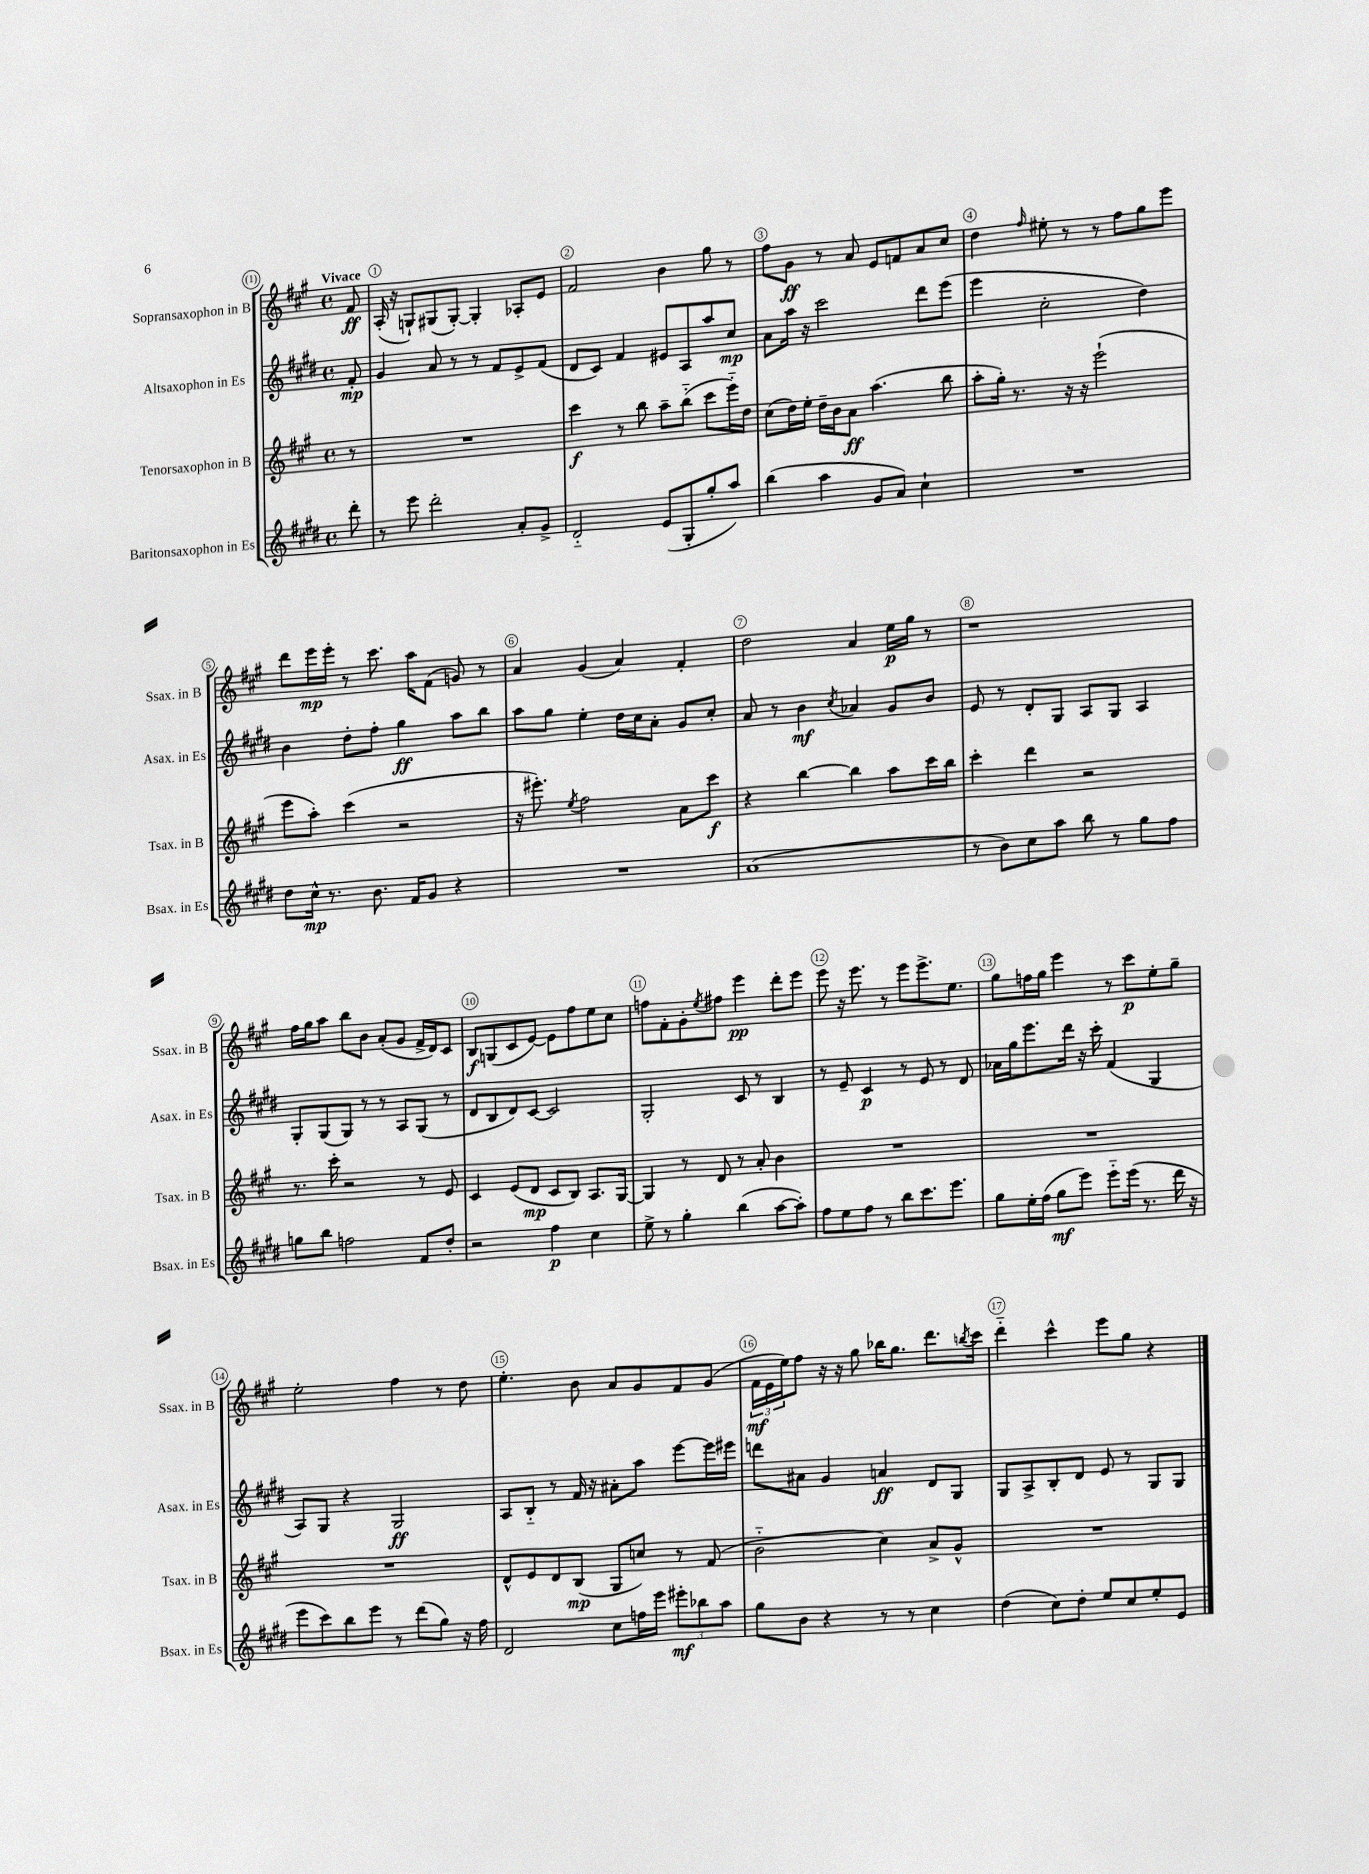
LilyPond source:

<<
\new StaffGroup <<
\new Staff = "s0" \with { instrumentName = "Sopransaxophon in B" shortInstrumentName = "Ssax. in B" } {
    \clef treble \key a \major \defaultTimeSignature \time 4/4 \partial 8 \tempo "Vivace"
    fis'8\ff |
    a16-.( r16 g8-!) gis8( gis8~-.) gis4-. aes8-. e'8 |
    fis'2 b'4 gis''8 r8 |
    fis''8 gis'8\ff r8 a'8 e'8 f'8 a'8 cis''8 |
    d''4 \grace { fis''16 } eis''8-. r8 r8 fis''8 gis''8 e'''8 |
    d'''8 e'''16\mp e'''16-. r8 cis'''8. a''16 fis'8( g'8) r8 |
    a'4 gis'4( a'4) fis'4-. |
    d''2 a'4 e''16\p gis''16 r8 |
    r1 |
    fis''16 gis''16 a''8 b''8 b'8 a'8-.( gis'8 fis'16-> d'16) cis'8 |
    b8\f g8( cis'8 e'8~) e'8 fis''8 e''8 cis''8 |
    f''8 fis'8-. gis'8-. \acciaccatura { e''8 } fis''8 e'''4\pp d'''8-. e'''8 |
    e'''8 r16 e'''8. r8 e'''8 e'''8.-> e''8. |
    gis''8 f''16 gis''16 e'''4 r8 cis'''8\p e''8-. gis''8-- |
    e''2-. fis''4 r8 d''8 |
    e''4.-. b'8 a'8 gis'8 fis'8 gis'8( |
    \tuplet 3/2 { fis'16\mf e'16 e''16) } fis''8 r16 r16 gis''8 bes''16 gis''8. d'''8. \acciaccatura { b''8 } cis'''16 |
    d'''4-_ cis'''4-^ e'''8 gis''8 r4 \bar "|." |
}
\new Staff = "s1" \with { instrumentName = "Altsaxophon in Es" shortInstrumentName = "Asax. in Es" } {
    \clef treble \key e \major \defaultTimeSignature \time 4/4 \partial 8
    fis'8-.\mp |
    gis'4 a'8 r8 r8 fis'8 e'8-> fis'8( |
    dis'8 cis'8) fis'4 eis'8 a8 a''8 cis''8\mp |
    a'8 a''16 r16 cis'''2 dis'''8 e'''8( |
    e'''4 cis''2-. dis''4) |
    b'4 dis''8-. fis''8-. gis''4\ff a''8 b''8 |
    a''8 gis''8 e''4-. dis''16 cis''16 a'8-. gis'8 cis''8-. |
    a'8 r8 b'4\mf \acciaccatura { cis''8 } aes'4 gis'8 b'8 |
    e'8 r8 dis'8-. gis8 a8 gis8 a4 |
    gis8-. gis8( gis8) r8 r8 a8 gis8( r8 |
    dis'8 b8 dis'8) cis'8~ cis'2 |
    gis2-. cis'8 r8 b4 |
    r8 e'8-- cis'4\p r8 e'8 r8 dis'8 |
    aes'16 gis''16 e'''8. dis'''16 r16 cis'''16-. fis'4( gis4 |
    a8) gis8 r4 gis2\ff |
    a8 b8-_ r8 fis'16 r16 ais'8-. a''8 e'''8~ e'''16 eis'''16 |
    d'''8 ais'8 gis'4 a'4\ff dis'8 gis8 |
    gis8 a8-> b8-. dis'8 e'8 r8 gis8 gis8 \bar "|." |
}
\new Staff = "s2" \with { instrumentName = "Tenorsaxophon in B" shortInstrumentName = "Tsax. in B" } {
    \clef treble \key a \major \defaultTimeSignature \time 4/4 \partial 8
    r8 |
    R1 |
    cis'''4\f r8 b''8 a''8-- b''8-_( cis'''8 e'''16-_) d''16 |
    cis''8( d''16) e''16-. d''16-- b'16 a'8\ff a''4.( b''8 |
    a''8-. gis''16-.) r8. r16 r16 e'''2-!( |
    e'''8 a''8-.) cis'''4( r2 |
    r16 eis'''8.-.) \acciaccatura { e''8 } fis''2 a'8 cis'''8\f |
    r4 b''4~ b''4 a''8 cis'''16 b''16 |
    cis'''4-. d'''4 r2 |
    r8. cis'''16-. r2 r8 e'8 |
    cis'4 e'8( d'8\mp cis'8 b8) a8. gis16~ |
    gis4 r8 d'8 r8 a'8-. b'4 |
    R1 |
    R1 |
    R1 |
    d'8-^ e'8 d'8 b8\mp( gis8 c''8) r8 fis'8( |
    b'2-_ cis''4) a'8-> gis'8-^ |
    R1 \bar "|." |
}
\new Staff = "s3" \with { instrumentName = "Baritonsaxophon in Es" shortInstrumentName = "Bsax. in Es" } {
    \clef treble \key e \major \defaultTimeSignature \time 4/4 \partial 8
    dis'''8-. |
    r8 e'''8 dis'''2-. a'8-. gis'8-> |
    dis'2-_ e'8( gis8-. gis''8-. a''8) |
    b''4( a''4 gis'8 a'8) cis''4-! |
    R1 |
    dis''8 cis''16-^\mp r8. b'8. fis'16 gis'8 r4 |
    R1 |
    a'1( |
    r8 b'8) cis''8 a''8 b''8 r8 gis''8 fis''8 |
    g''8 b''8 f''2 fis'8 dis''8-. |
    r2 fis''4\p cis''4 |
    e''8-> r8 gis''4-. b''4( a''8~ a''8-.) |
    fis''8 e''8 fis''8 r8 b''8 cis'''8. e'''8. |
    gis''8 e''16-. fis''16( gis''8\mf e'''8) e'''8-_ e'''16( r8. dis'''16 r16 |
    e'''8 cis'''8) b''8 e'''8 r8 dis'''8( gis''8) r16 fis''16 |
    dis'2 cis''8 f''16 e'''16 \tuplet 3/2 { eis'''8-.\mf bes''8 a''8 } |
    gis''8 b'8 r4 r8 r8 cis''4 |
    dis''4( cis''8) dis''8-. e''8 cis''8 e''8-. e'8 \bar "|." |
}
>>
>>
\layout { \context { \Score \override BarNumber.break-visibility = ##(#f #t #t) barNumberVisibility = #all-bar-numbers-visible \override BarNumber.stencil = #(make-stencil-circler 0.1 0.3 ly:text-interface::print) } }
